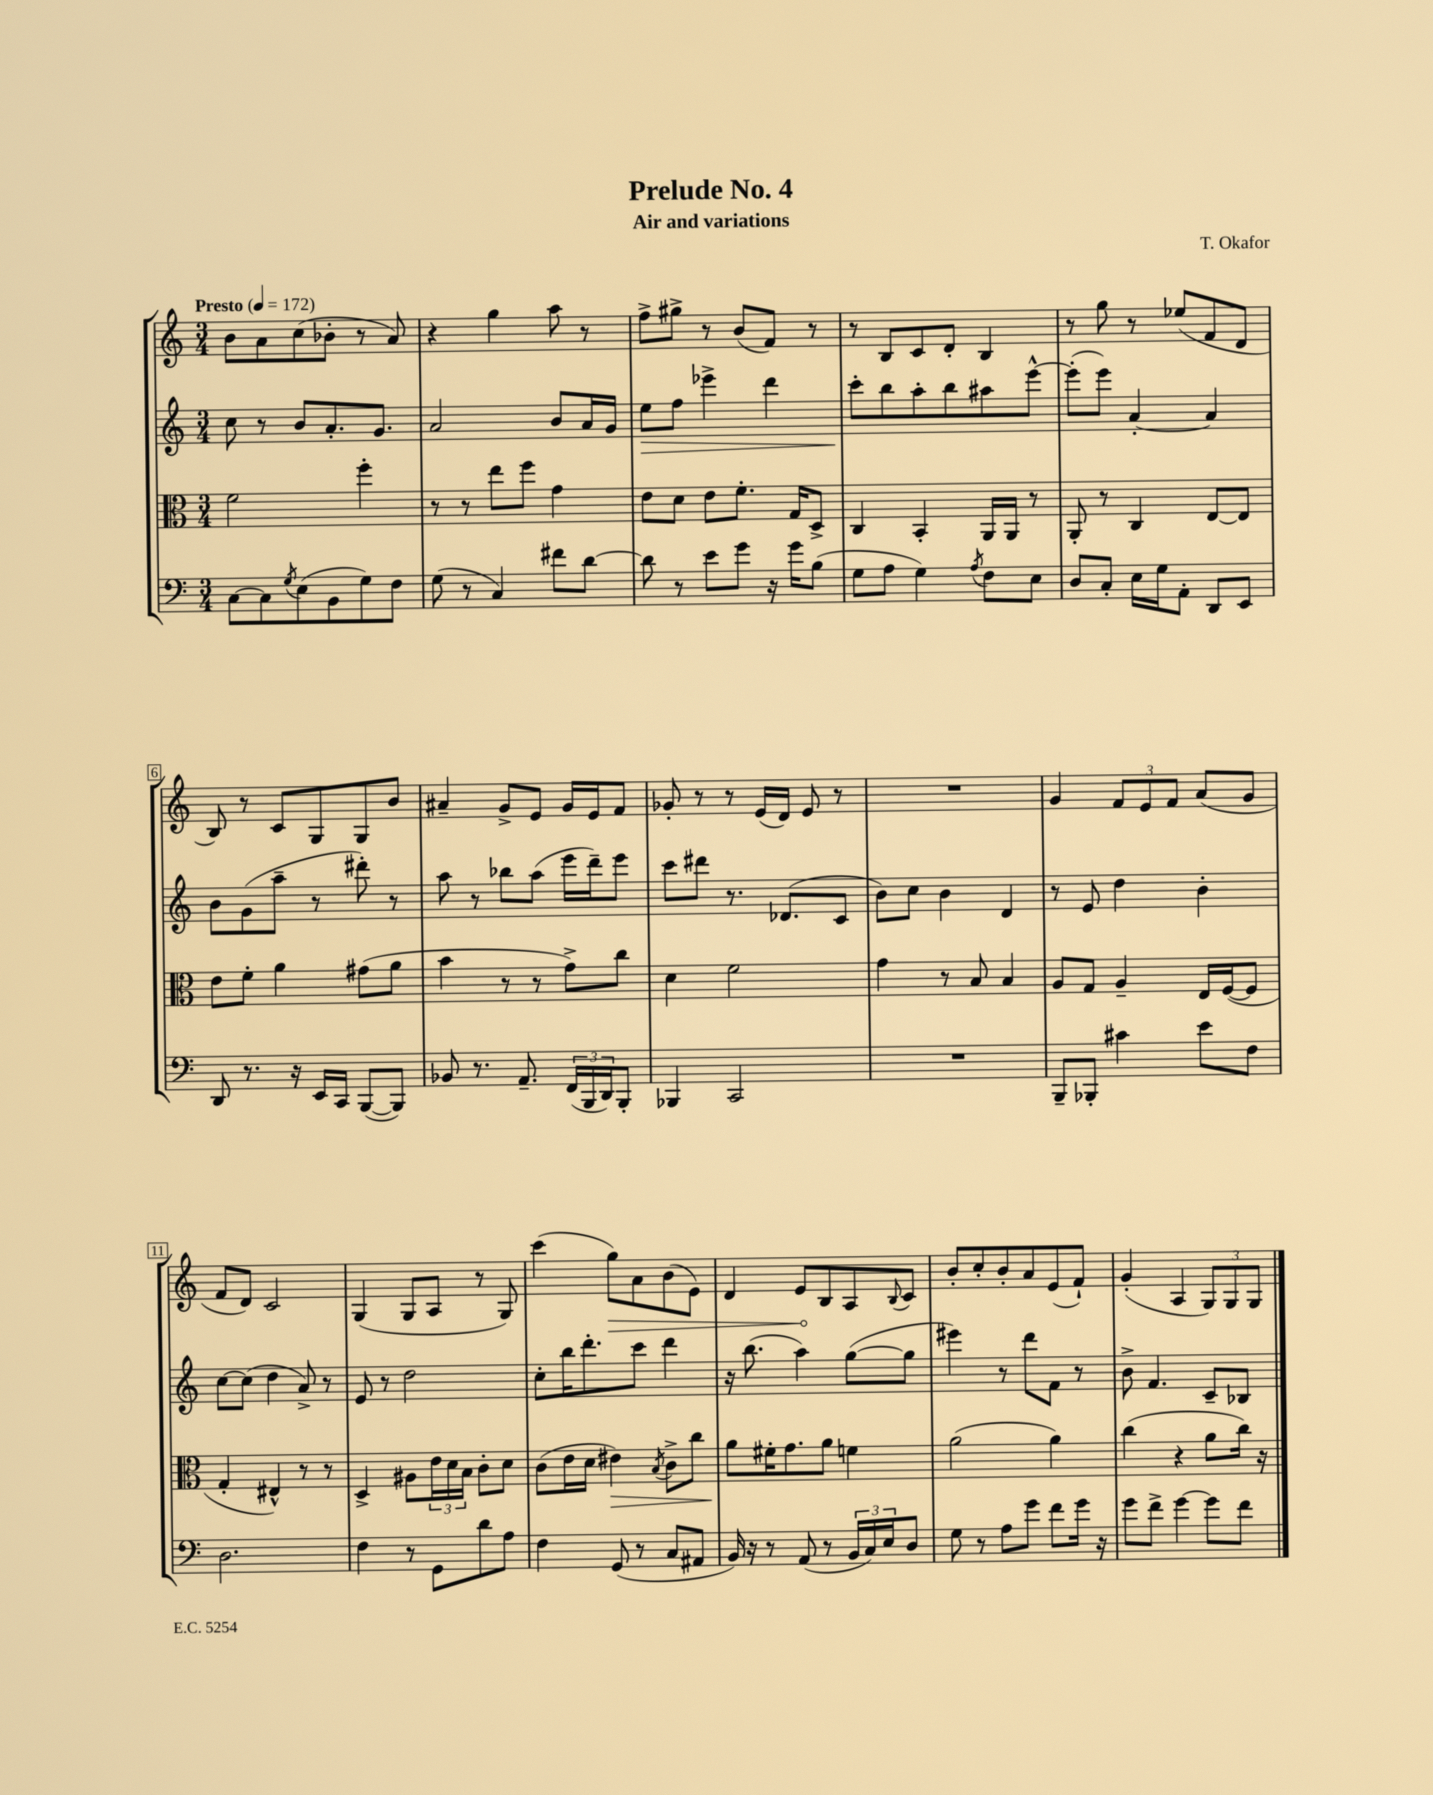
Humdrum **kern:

**kern	**kern	**kern	**kern
*staff4	*staff3	*staff2	*staff1
*clefF4	*clefC3	*clefG2	*clefG2
*k[]	*k[]	*k[]	*k[]
*M3/4	*M3/4	*M3/4	*M3/4
*MM172	*MM172	*MM172	*MM172
[8C	2f	8cc	8b
8C]	.	8r	8a
8qG	.	.	.
(8E	.	8b	(8cc
8BB	.	8.a'	8b-'
8G)	4ff'	.	8r
.	.	8.g	.
8F	.	.	8a)
=	=	=	=
(8G	8r	2a	4r
8r	8r	.	.
4C)	8ee	.	4gg
.	8ff	.	.
8f#	4g	8b	8aa
[8d	.	16a	8r
.	.	16g	.
=	=	=	=
8d]	8e	8ee	8ff^
8r	8d	8ff	8gg#^
8e	8e	4eee-^	8r
8g	8.f'	.	(8b
16r	.	4ddd	8f)
16g	16G	.	.
(8B	8D^	.	8r
=	=	=	=
8G	4C	8ccc'	8r
8A	.	8bb	8B
4G)	4BB'	8aa'	8c
.	.	8bb	8d'
8qA	.	.	.
8F	16AA	8aa#	4B
.	16AA	.	.
8E	8r	[8eee^^	.
=	=	=	=
8D	8AA'	(8eee']	8r
8C'	8r	8eee)	8gg
16E	4C	[4a'	8r
16G	.	.	.
8AA'	.	.	(8ee-
8DD	[8E	4a]	8f
8EE	8E]	.	8d
=	=	=	=
8DD	8e	8b	8B)
8.r	8f'	(8g	8r
.	4a	8aa~	8c
16r	.	.	.
16EE	.	8r	8G
16CC	.	.	.
([8BBB	(8g#	8ddd#')	8G
8BBB])	8a	8r	8b
=	=	=	=
8BB-	4b	8aa	4a#~
8.r	.	8r	.
.	8r	8bb-	8g^
8.AA~	.	.	.
.	8r	(8aa	8e
(24FF	8g^)	16eee	16g
24BBB	.	.	.
.	.	16ddd~)	16e
24DD)	.	.	.
8BBB'	8cc	8eee	8f
=	=	=	=
4BBB-	4d	8ccc	8g-'
.	.	8ddd#	8r
2CC	2f	8.r	8r
.	.	.	(16e
.	.	(8.d-	16d)
.	.	.	8e
.	.	8c	8r
=	=	=	=
2.r	4g	8b)	2.r
.	.	8cc	.
.	8r	4b	.
.	8B	.	.
.	4B	4d	.
=	=	=	=
8BBB~	8A	8r	4g
8BBB-'	8G	8e	.
4c#	4A~	4dd	12f
.	.	.	12e
.	.	.	12f
8e	16E	4b'	(8a
.	([16F	.	.
8F	8F]	.	8g
=	=	=	=
2.D	4G'	[8cc	8f
.	.	(8cc]	8d)
.	4E#^^)	4dd	2c
.	8r	8a^)	.
.	8r	8r	.
=	=	=	=
4F	4D^	8e	(4G
.	.	8r	.
8r	8A#	2dd	8G
8GG	24e	.	8A
.	24d	.	.
.	24B	.	.
8d	8c'	.	8r
8A	8d	.	8G)
=	=	=	=
4F	(8c	8cc'	(4ccc
.	16e	16bb	.
.	16d	8.ddd'	.
(8GG	4e#)	.	8gg)
8r	.	8ccc	8a
.	8qB	.	.
8C	8c^	4ddd	(8b
8AA#	8cc	.	8e)
=	=	=	=
16BB)	8a	16r	4d
16r	.	(8.bb	.
8r	16f#'	.	.
.	8.g	.	.
(8AA	.	4aa)	8e
8r	8a	.	8B
24BB	4f	([8gg	8A
24C)	.	.	.
24E	.	.	.
.	.	.	8qqB
8D	.	8gg]	8c
=	=	=	=
8G	(2a	4eee#)	8b'
8r	.	.	8cc'
8A	.	8r	8b'
8g	.	8ddd	8a
8f	4a)	8f	(8e
16g	.	8r	8f`)
16r	.	.	.
=	=	=	=
8g	(4cc	8b^	(4g'
8f^	.	4.f	.
[4g	4r	.	4A
8g]	8a	8c~	12G)
.	.	.	12G
8f	16cc)	8B-	.
.	.	.	12G
.	16r	.	.
==	==	==	==
*-	*-	*-	*-
